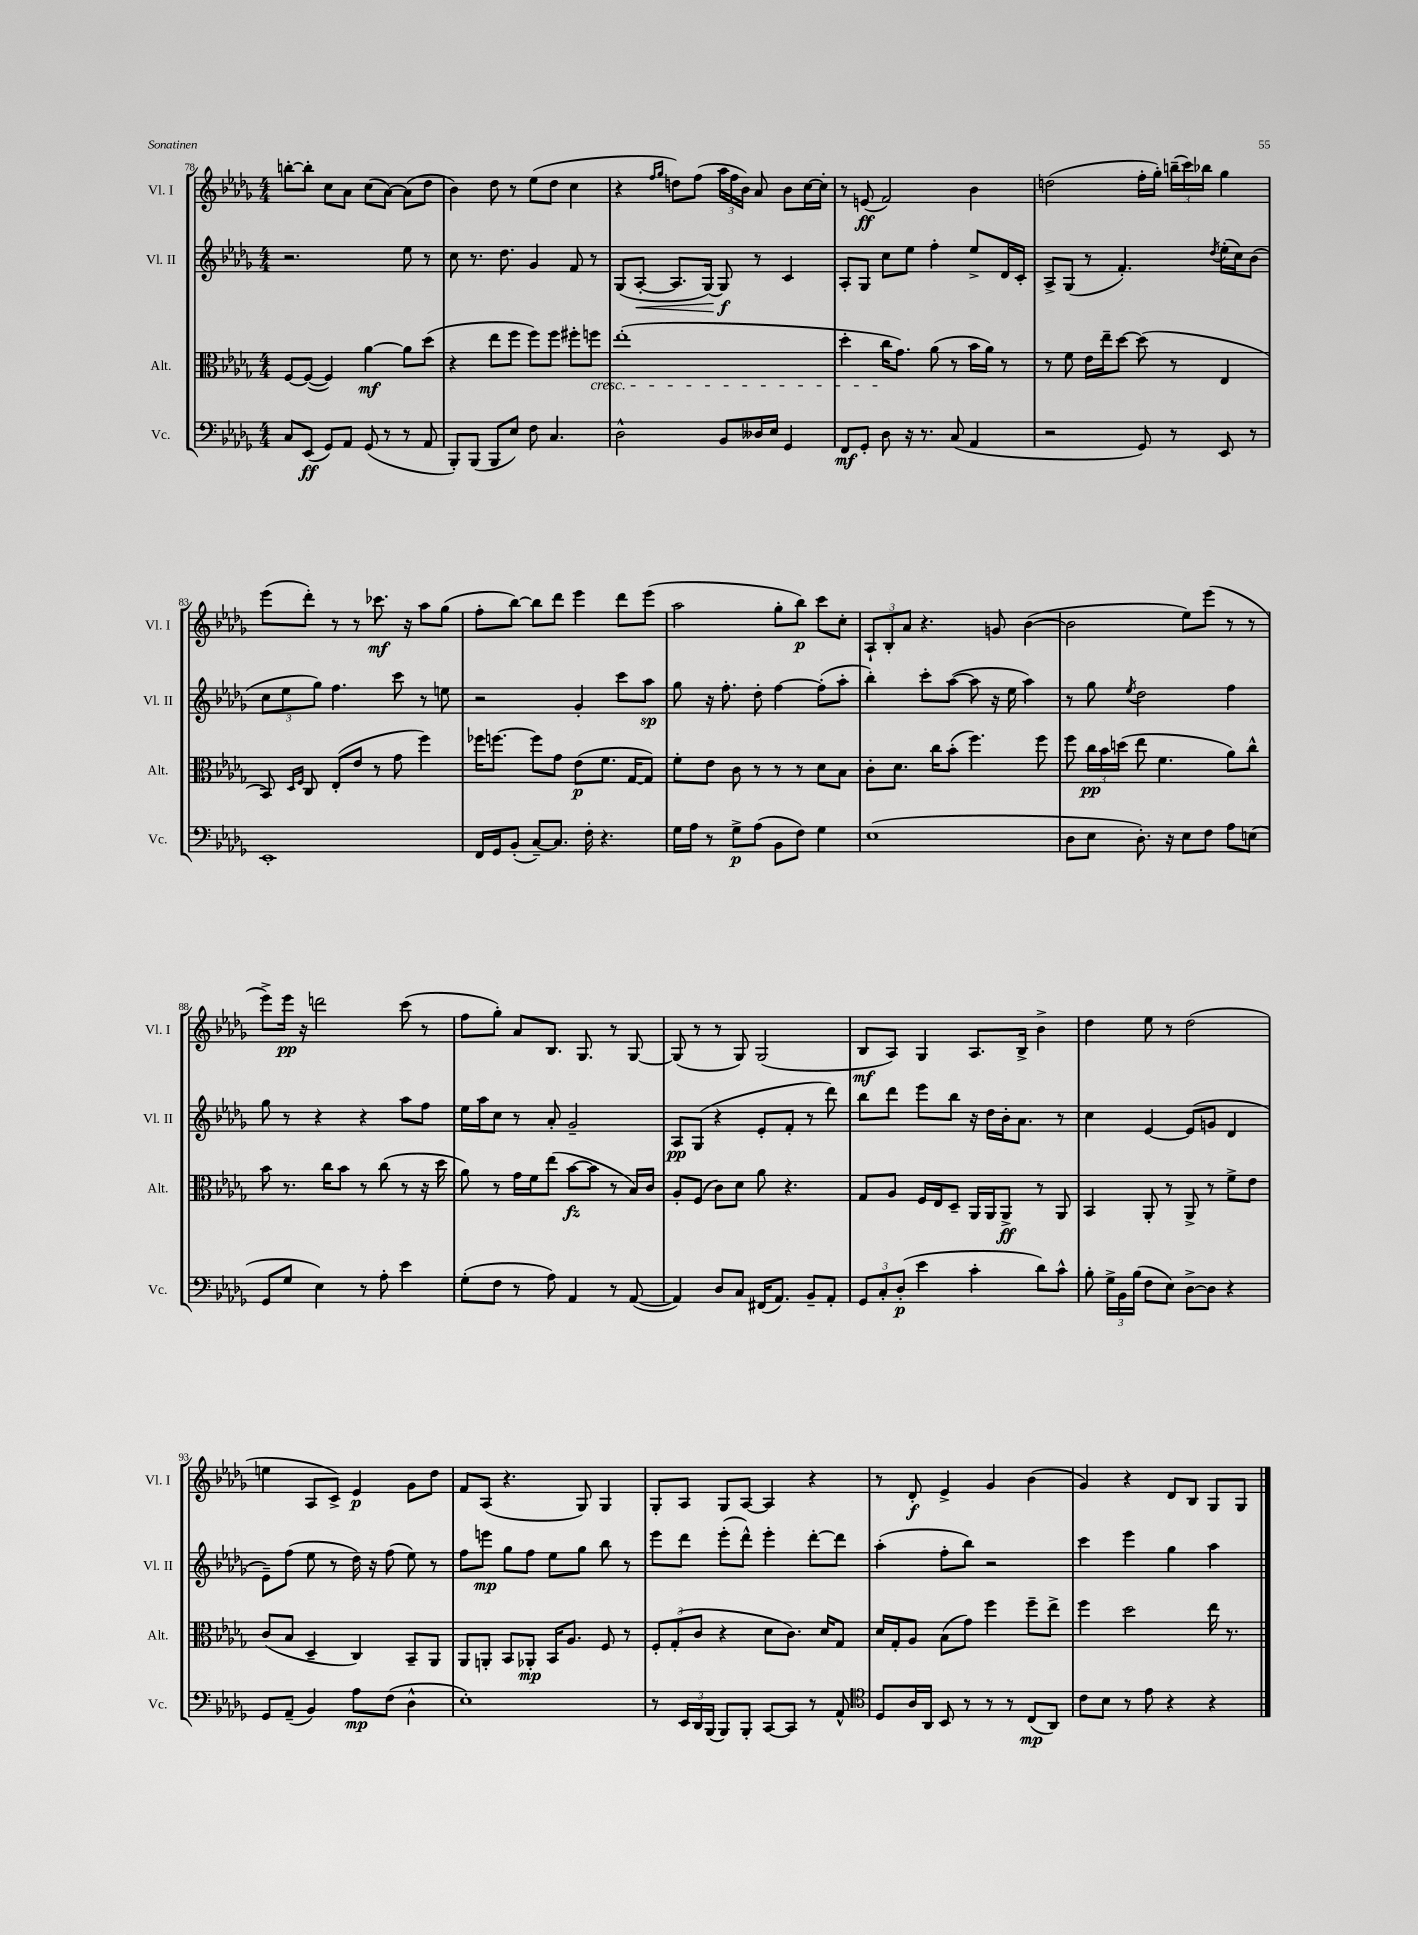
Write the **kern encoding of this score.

**kern	**kern	**kern	**kern
*staff4	*staff3	*staff2	*staff1
*clefF4	*clefC3	*clefG2	*clefG2
*k[b-e-a-d-g-]	*k[b-e-a-d-g-]	*k[b-e-a-d-g-]	*k[b-e-a-d-g-]
*M4/4	*M4/4	*M4/4	*M4/4
8C/L	[8F/L	2.r	[8bb'\L
(8EE-/J	(8F/_J	.	8bb'\]J
8GG-/L)	4F/])	.	8cc\L
8AA-/J	.	.	8a-\J
(8GG-/	[4a-\	.	(8cc\L
8r	.	.	[8a-\J)
8r	8a-\]L	8ee-\	(8a-\]L
8AA-/	(8dd-\J	8r	8dd-\J
=	=	=	=
8BBB-'/L)	4r	8cc\	4b-\)
(8BBB-/J	.	8.r	.
8BBB-/L	8ee-\L	.	8dd-\
.	.	8.dd-\	.
8E-/J)	8ff\J	.	8r
8F\	8ff\L)	4g-/	(8ee-\L
4.C/	8ff\J	.	8dd-\J
.	8ff#'\L	8f/	4cc\
.	8ff\J	8r	.
=	=	=	=
2D-^^\	(1ee-'	(8G-/L	4r
.	.	[8A-'/J	.
.	.	.	16qqff/LL
.	.	.	16qqgg-/JJ
.	.	8.A-/]L	8dd\L)
.	.	.	(8ff\J
.	.	[16G-/Jk)	.
8BB-/L	.	8G-/]	24aa-\LL
.	.	.	24ff\
.	.	.	24b-\JJ)
16D--/L	.	8r	8a-/
16E-/JJ	.	.	.
4GG-/	.	4c/	8b-\L
.	.	.	[16cc\L
.	.	.	16cc'\]JJ
=	=	=	=
8FF/L	4dd-'\	8A-'/L	8r
8GG-'/J	.	8G-/J	(8e/
8D-\	16cc\LK	8cc\L	2f/)
.	8.g-\J)	.	.
16r	.	8ee-\J	.
8.r	.	.	.
.	(8a-\	4ff'\	.
(8C/	8r	.	.
4AA-/	16b-\LL	8ee-^/L	4b-\
.	16a-\JJ)	.	.
.	8r	16d-/L	.
.	.	16c'/JJ	.
=	=	=	=
2r	8r	8A-^/L	(2dd\
.	8f\	(8G-/J	.
.	16e-\LL	8r	.
.	16ee-~\J	.	.
.	[8dd-\J	4.f'/)	.
8GG-/)	(8dd-\]	.	16ff'\LL
.	.	.	16gg-'\JJ)
8r	8r	.	(24bb~\LL
.	.	.	24ccc\)
.	.	.	24bb-\JJ
.	.	8qdd-/	.
8EE-/	4E-/	(16ee-'\LL	4gg-\
.	.	16cc\J)	.
8r	.	(8b-\J	.
=	=	=	=
1EE-'	8BB-/)	12cc\L	(8eee-\L
.	.	12ee-\	.
.	16qqD-/LL	.	.
.	16qqF/JJ	.	.
.	8C/	.	8ddd-'\J)
.	.	12gg-\J)	.
.	(8E-'/L	4.ff\	8r
.	8e-/J	.	8r
.	8r	.	8.ccc-\
.	8g-\	8ccc\	.
.	.	.	16r
.	4ff\)	8r	8aa-\L
.	.	8ee\	(8gg-\J
=	=	=	=
16FF/LL	16ff-\LK	2r	8ff'\L
16GG-/J	[8.ff\J	.	.
(8BB-'/J	.	.	[8bb-\J)
[8C~/L)	8ff\]L	.	8bb-\]L
8.C/]J	8g-\J	.	8ddd-\J
.	(8e-\L	4g-'/	4eee-\
16F'\	.	.	.
4.r	8.f\J	.	.
.	.	8ccc\L	8ddd-\L
.	[16G-/LK	.	.
.	8G-/]J)	8aa-\J	(8eee-\J
=	=	=	=
16G-\LL	8f'\L	8gg-\	2aa-\
16A-\JJ	.	.	.
8r	8e-\J	16r	.
.	.	8.ff'\	.
8G-^\L	8c\	.	.
(8A-\J	8r	8dd-'\	.
8BB-\L	8r	[4ff\	8gg-'\L
8F\J)	8r	.	8bb-\J)
4G-\	8d-\L	(8ff'\]L	8ccc\L
.	8B-\J	8aa-'\J	8cc'\J
=	=	=	=
(1E-	8c'\L	4bb-'\)	12A-`/L
.	.	.	12B-'/
.	8.d-\J	.	.
.	.	.	12a-/J
.	.	8ccc'\L	4.r
.	16cc\LK	.	.
.	(8b-'\J	([8aa-\J	.
.	4.ff\)	8aa-\]	.
.	.	16r	8g/
.	.	16ee-\	.
.	.	4aa-\)	([4b-\
.	8ff\	.	.
=	=	=	=
8D-\L	8ff\	8r	2b-\]
8E-\J	24cc\LL	8gg-\	.
.	24b-\	.	.
.	(24dd\JJ	.	.
.	.	8qee-/	.
8.D-'\)	8ee-\	2dd-\	.
.	4.f\	.	.
16r	.	.	.
8E-\L	.	.	8ee-\L)
8F\J	.	.	(8eee-\J
8A-\L	8a-\L)	4ff\	8r
(8E\J	8cc^^\J	.	8r
=	=	=	=
8GG-/L	8b-\	8gg-\	8eee-^\L)
8G-/J	8.r	8r	16eee-\Jk
.	.	.	16r
4E-\)	.	4r	2ddd\
.	16cc\LK	.	.
.	8b-\J	.	.
8r	8r	4r	.
8A-'\	(8cc\	.	.
4e-\	8r	8aa-\L	(8ccc\
.	16r	8ff\J	8r
.	16dd-\	.	.
=	=	=	=
(8G-'\L	8a-\)	16ee-\LL	8ff\L
.	.	16aa-\J	.
8F\J	8r	8cc\J	8gg-'\J)
8r	16g-\LL	8r	8a-/L
.	16f\J	.	.
8A-\)	(8ee-\J	8a-'/	8.B-/J
4AA-/	[8b-\L	2g-~/	.
.	.	.	8.G-/
.	8b-\]J	.	.
8r	8r	.	8r
([8AA-/	16B-/LL)	.	[8G-/
.	16c/JJ	.	.
=	=	=	=
4AA-/])	8A-'/L	8A-/L	(8G-/]
.	(8F/J	(8G-/J	8r
8D-/L	8c\L)	4r	8r
8C/J	8d-\J	.	8G-/)
(16FF#/LK	8a-\	8e-'/L	(2G-/
8.AA-/J)	.	.	.
.	4.r	8f'/J	.
8BB-~/L	.	8r	.
8AA-'/J	.	8ddd-\)	.
=	=	=	=
12GG-/L	8G-/L	8bb-\L	8B-/L
12C'/	.	.	.
.	8A-/J	8ddd-\J	8A-/J)
(12D-'/J	.	.	.
4e-\	16F/LL	8eee-\L	4G-/
.	16E-/J	.	.
.	8D-~/J	8bb-\J	.
4c'\	16AA-/LL	16r	8.A-/L
.	16AA-/J	16dd-\LL	.
.	8AA-^/J	16b-'\J	.
.	.	8.a-\J	16B-^/Jk
8d-\L)	8r	.	4b-^\
8c^^\J	8AA-/	8r	.
=	=	=	=
8B-'\	4BB-/	4cc\	4dd-\
24G-^\LL	.	.	.
24BB-\	.	.	.
(24B-\JJ	.	.	.
8F\L	8AA-'/	[4e-/	8ee-\
8E-\J)	8r	.	8r
[8D-^\L	8AA-^/	(8e-/]L	(2dd-\
8D-\]J	8r	8g/J	.
4r	8f^\L	4d-/	.
.	8e-\J	.	.
=	=	=	=
8GG-/L	(8c/L	8e-~\L)	4ee\
(8AA-~/J	8B-/J	(8ff\J	.
4BB-/)	4D-~/	8ee-\	8A-/L
.	.	8r	8c^/J)
8A-\L	4C/)	16dd-\)	4e-/
.	.	16r	.
(8F\J	.	(8ff\	.
4D-^^\	8BB-~/L	8ee-\)	8g-\L
.	8AA-/J	8r	8dd-\J
=	=	=	=
1E-')	8AA-/L	8ff\L	8f/L
.	8AA'/J	8eee\J	(8A-/J
.	8BB-/L	8gg-\L	4.r
.	8AA-'/J	8ff\J	.
.	16BB-/LK	8ee-\L	.
.	8.A-/J	.	.
.	.	8gg-\J	8G-/)
.	8F/	8bb-\	4G-/
.	8r	8r	.
=	=	=	=
8r	12F'/L	8eee-\L	8G-'/L
.	(12G-'/	.	.
24EE-/LL	.	8ddd-\J	8A-/J
24DD-/	12c/J	.	.
(24BBB-/JJ	.	.	.
8BBB-/L)	4r	(8eee-'\L	8G-/L
8BBB-'/J	.	8ddd-^^\J)	[8A-/J
[8CC/L	8d-\L	4eee-'\	4A-/]
8CC/]J	8.c\J)	.	.
8r	.	[8ddd-'\L	4r
.	16d-/LK	.	.
8AA-^^/	8G-/J	8ddd-\]J	.
=	=	=	=
*clefC4	*	*	*
8D-/L	16d-/LL	(4aa-'\	8r
.	16G-'/J	.	.
16A-/L	8A-/J	.	8d-'/
16AA-/JJ	.	.	.
8BB-/	(8B-\L	8ff'\L	4e-^/
8r	8g-\J)	8bb-\J)	.
8r	4ff\	2r	4g-/
8r	.	.	.
(8C/L	8ff~\L	.	(4b-\
8AA-/J)	8ee-^\J	.	.
=	=	=	=
8c\L	4ff\	4ccc\	4g-/)
8B-\J	.	.	.
8r	2dd-\	4eee-\	4r
8e-\	.	.	.
4r	.	4gg-\	8d-/L
.	.	.	8B-/J
4r	16ee-\	4aa-\	8G-/L
.	8.r	.	.
.	.	.	8G-/J
==	==	==	==
*-	*-	*-	*-
